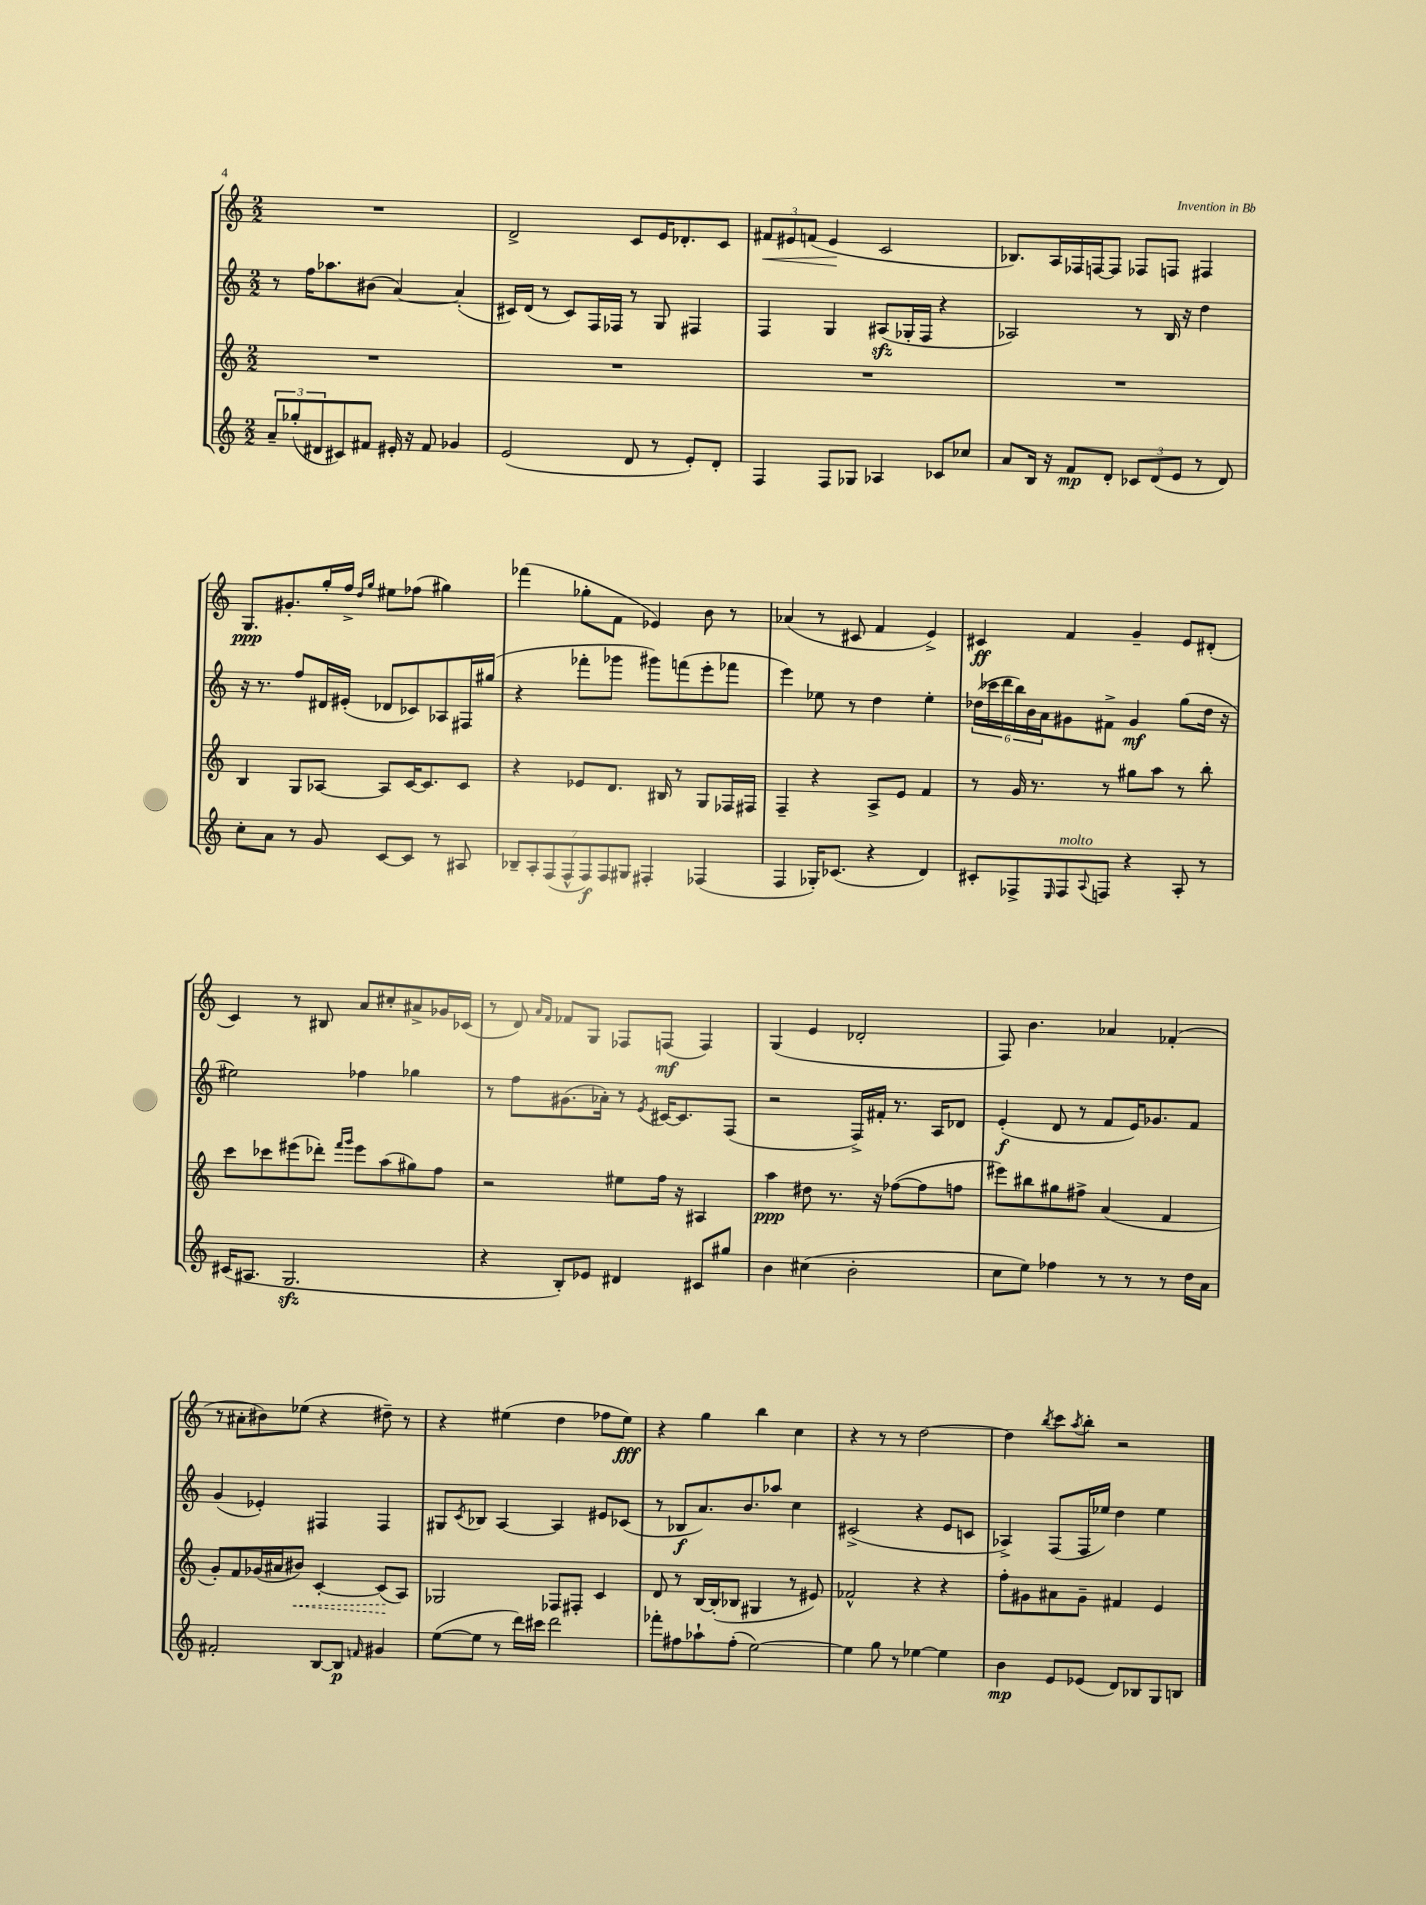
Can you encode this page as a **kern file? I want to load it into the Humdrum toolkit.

**kern	**dynam	**kern	**dynam	**kern	**dynam	**kern	**dynam
*part4	*part4	*part3	*part3	*part2	*part2	*part1	*part1
*staff4	*staff4	*staff3	*staff3	*staff2	*staff2	*staff1	*staff1
*clefG2	*	*clefG2	*	*clefG2	*	*clefG2	*
*k[]	*	*k[]	*	*k[]	*	*k[]	*
*M2/2	*	*M2/2	*	*M2/2	*	*M2/2	*
=64	=64	=64	=64	=64	=64	=64	=64
12a~/L	.	1r	.	8r	.	1r	.
(12gg-X'/	.	.	.	.	.	.	.
.	.	.	.	16ff\KL	.	.	.
12d#X/	.	.	.	.	.	.	.
.	.	.	.	8.aa-X\	.	.	.
8c#X/)	.	.	.	.	.	.	.
8f#X/J	.	.	.	(8b#X\J	.	.	.
16e#X'/	.	.	.	[4a/)	.	.	.
16r	.	.	.	.	.	.	.
8f#/	.	.	.	.	.	.	.
4g-X/	.	.	.	(4a'/]	.	.	.
=65	=65	=65	=65	=65	=65	=65	=65
(2e/	.	1r	.	16c#X/LL)	.	2d^/	.
.	.	.	.	(16d/JJ	.	.	.
.	.	.	.	8r	.	.	.
.	.	.	.	8c#/L)	.	.	.
.	.	.	.	16F/L	.	.	.
.	.	.	.	16F-X/JJ	.	.	.
8d/	.	.	.	8r	.	8c/L	.
8r	.	.	.	8G/	.	16e/K	.
.	.	.	.	.	.	8.d-X'/	.
8e'/L)	.	.	.	4F#X/	.	.	.
8d'/J	.	.	.	.	.	8c/J	.
=66	=66	=66	=66	=66	=66	=66	=66
!	!	!	!	!	!	!	!LO:HP:b
4F/	.	1r	.	4F/	.	12f#X/L	<
.	.	.	.	.	.	12e#X/	.
.	.	.	.	.	.	(12fn/J	.
8F/L	.	.	.	4G/	.	4e#/	.
8G-X/J	.	.	.	.	.	.	.
4A-X/	.	.	.	(8A#Xzz/L	.	2c/	[
.	.	.	.	16G-X'/L	.	.	.
.	.	.	.	16F/JJ	.	.	.
8c-X/L	.	.	.	4r	.	.	.
8cc-X/J	.	.	.	.	.	.	.
=67	=67	=67	=67	=67	=67	=67	=67
8a/L	.	1r	.	2A-X/)	.	8.B-X/L)	.
16B/Jk	.	.	.	.	.	.	.
16r	.	.	.	.	.	16A/L	.
8f/L	mp	.	.	.	.	16F-X/	.
.	.	.	.	.	.	[16Fn/J	.
8d'/J	.	.	.	.	.	8F/J]	.
12c-X/L	.	.	.	8r	.	8F-X/L	.
(12d/	.	.	.	.	.	.	.
.	.	.	.	16B/	.	8Fn/J	.
12e/J	.	.	.	.	.	.	.
.	.	.	.	16r	.	.	.
8r	.	.	.	4dd\	.	4F#X/	.
8d/)	.	.	.	.	.	.	.
!!LO:LB:g=z
=68	=68	=68	=68	=68	=68	=68	=68
8cc'\L	.	4B/	.	16r	.	8.G/L	ppp
.	.	.	.	8.r	.	.	.
8a\J	.	.	.	.	.	.	.
.	.	.	.	.	.	8.g#X'/	.
8r	.	8G/L	.	8ff/L	.	.	.
8g/	.	[8A-X/J	.	16d#X/L	.	16gg'/L	.
.	.	.	.	(16e#X'/JJ	.	16ff^/JJ	.
.	.	.	.	.	.	16qqdd/LL	.
.	.	.	.	.	.	16qqgg/JJ	.
[8c/L	.	8A-/L]	.	8d-X/L	.	8ee#X\L	.
8c/J]	.	[16c/K	.	8c-X/)	.	(8ff-X\J	.
.	.	8.c/]	.	.	.	.	.
8r	.	.	.	8A-X/	.	4gg#X\)	.
8A#X/	.	8c/J	.	16F#X/L	.	.	.
.	.	.	.	(16gg#X/JJ	.	.	.
=69	=69	=69	=69	=69	=69	=69	=69
14B-X~/L	.	4r	.	4r	.	(4fff-X\	.
14A'/	.	.	.	.	.	.	.
(14F/	.	.	.	.	.	.	.
14F^^/	.	.	.	.	.	.	.
.	.	8e-X/L	.	8fff-X'\L	.	8gg-X'\L	.
14F/)	f	.	.	.	.	.	.
14F/	.	.	.	.	.	.	.
.	.	8.d/J	.	8ggg-X\J	.	8f\J	.
14G#X/J	.	.	.	.	.	.	.
4F#X'/	.	.	.	8ggg#X\L)	.	4e-X/)	.
.	.	16B#X/	.	.	.	.	.
.	.	8r	.	(8fffn\	.	.	.
(4F-X/	.	8G/L	.	8eee'\	.	8b\	.
.	.	16F-X/L	.	8fff-X\J	.	8r	.
.	.	16F#X/JJ	.	.	.	.	.
=70	=70	=70	=70	=70	=70	=70	=70
4F/	.	4F~/	.	4eee\)	.	(4a-X/	.
16G-X'/KL)	.	4r	.	8ee-X\	.	8r	.
(8.c-X/J	.	.	.	.	.	.	.
.	.	.	.	8r	.	8c#X/	.
4r	.	8A^/L	.	4dd\	.	4f/	.
.	.	8e/J	.	.	.	.	.
4d/)	.	4f/	.	4ee-'\	.	4e^/)	.
=71	=71	=71	=71	=71	=71	=71	=71
8c#X'/L	.	8r	.	(24dd-X\LL	.	4c#X/	ff
.	.	.	.	24ccc-X\	.	.	.
.	.	.	.	24ddd\	.	.	.
8F-X^/	.	16g/	.	24bb\)	.	.	.
.	.	.	.	24b\	.	.	.
.	.	8.r	.	.	.	.	.
.	.	.	.	24a\J	.	.	.
16qqE/	.	.	.	.	.	.	.
!LO:TX:a:i:t=molto	!	!	!	!	!	!	!
8F-/	.	.	.	8g#X\	.	4f/	.
8qqA/	.	.	.	.	.	.	.
8Fn/J	.	8r	.	8f#X^\J	.	.	.
4r	.	8gg#X\L	.	4g#/	mf	4g~/	.
.	.	8aa\J	.	.	.	.	.
8A'/	.	8r	.	(8gg\L	.	8e/L	.
8r	.	8bb'\	.	16dd-\Jk	.	(8d#X'/J	.
.	.	.	.	16r	.	.	.
!!LO:LB:g=z
=72	=72	=72	=72	=72	=72	=72	=72
(16c#X/KL	.	8ccc\L	.	2ee#X\)	.	4c/)	.
8.A#X/J	.	.	.	.	.	.	.
.	.	8ccc-X\	.	.	.	.	.
2.Gzz/	.	(8eee#X\	.	.	.	8r	.
.	.	8ddd-X'\J)	.	.	.	8B#X/	.
.	.	16qqfff/LL	.	.	.	.	.
.	.	16qqggg/JJ	.	.	.	.	.
.	.	8eee#\L	.	4ff-X\	.	8a/L	.
.	.	(8aa\	.	.	.	8cc#X'/	.
.	.	8gg#X\)	.	4gg-X\	.	8a#X^/	.
.	.	8ff\J	.	.	.	16g-X/L	.
.	.	.	.	.	.	(16c-X/JJ	.
=73	=73	=73	=73	=73	=73	=73	=73
4r	.	2r	.	8r	.	8r	.
.	.	.	.	8ff\L	.	8d/)	.
.	.	.	.	.	.	16qqa/LL	.
.	.	.	.	.	.	16qqf/JJ	.
8B'/L)	.	.	.	(8.g#X\	.	8f-X/L	.
8e-X/J	.	.	.	.	.	8G/J	.
.	.	.	.	16a-X'\Jk)	.	.	.
4d#X/	.	8ee#X\L	.	8r	.	8F-X/L	.
.	.	.	.	8qe/	.	.	.
.	.	16ff\Jk	.	[16c#X/KL	.	(8Fn/J	mf
.	.	16r	.	8.c#/]	.	.	.
8c#X/L	.	4A#X/	.	.	.	4F/)	.
8gg#X/J	.	.	.	(8F/J	.	.	.
=74	=74	=74	=74	=74	=74	=74	=74
4b\	.	4aa\	ppp	2r	.	(4G/	.
(4cc#X\	.	8dd#X\	.	.	.	4e/	.
.	.	8.r	.	.	.	.	.
2b'\	.	.	.	16F^/LL)	.	2d-X'/	.
.	.	16r	.	16f#X'/JJ	.	.	.
.	.	([8ff-X\L	.	8.r	.	.	.
.	.	8ff-\]	.	.	.	.	.
.	.	.	.	16A/KL	.	.	.
.	.	8ffn\J	.	8d-X/J	.	.	.
=75	=75	=75	=75	=75	=75	=75	=75
8cc\L	.	8eee#X\L)	.	(4e'/	f	8F/)	.
8ee\J)	.	8bb#X\	.	.	.	4.b\	.
4ff-X\	.	8gg#X\	.	8d/	.	.	.
.	.	8ff#X^\J	.	8r	.	.	.
8r	.	(4a/	.	8f/L	.	4a-X/	.
8r	.	.	.	16e/K)	.	.	.
.	.	.	.	8.g-X/	.	.	.
8r	.	4f/	.	.	.	(4f-X'/	.
16dd\LL	.	.	.	8f/J	.	.	.
16a\JJ	.	.	.	.	.	.	.
!!LO:LB:g=z
=76	=76	=76	=76	=76	=76	=76	=76
2f#X'/	.	8g'/L)	.	(4g/	.	8r	.
.	.	8f/	.	.	.	8a#X'\L	.
.	.	(16g-X/L	.	4e-X'/)	.	8b#X\)	.
.	.	16a#X/J	.	.	.	.	.
!	!	!	!LO:HP:b	!	!	!	!
.	.	8b#X/J)	<	.	.	(8ee-X\J	.
[8B/L	.	[4c'/	.	4F#X/	.	4r	.
8B/J]	p	.	.	.	.	.	.
16qqfn/	.	.	.	.	.	.	.
4g#X/	.	(8c/L]	.	4F#/	.	8dd#X~\)	.
.	.	8A/J)	[	.	.	8r	.
=77	=77	=77	=77	=77	=77	=77	=77
([8ee\L	.	2G-X/	.	8G#X/L	.	4r	.
.	.	.	.	8qc/	.	.	.
8ee\J]	.	.	.	8B-X/J	.	.	.
8r	.	.	.	[4A/	.	(4ee#X\	.
16ddd\LL)	.	.	.	.	.	.	.
16ccc#X\JJ	.	.	.	.	.	.	.
2ddd\	.	8F-X/L	.	4A/]	.	4dd\	.
.	.	8F#X'/J	.	.	.	.	.
.	.	4c/	.	8e#X/L	.	8ff-X\L	.
.	.	.	.	(8c-X/J	.	8ee#\J)	fff
=78	=78	=78	=78	=78	=78	=78	=78
8fff-X'\L	.	8d/	.	8r	.	4r	.
8ff#X\	.	8r	.	8B-X/L	f	.	.
8aa-X`\	.	[16B/LL	.	8.a/)	.	4gg\	.
.	.	(16B'/J]	.	.	.	.	.
(8ff#'\J	.	8B-X/J	.	.	.	.	.
.	.	.	.	8.b/	.	.	.
[2ee\)	.	4G#X/	.	.	.	4bb\	.
.	.	.	.	8aa-X/J	.	.	.
.	.	8r	.	4cc\	.	4cc\	.
.	.	8e#X/)	.	.	.	.	.
=79	=79	=79	=79	=79	=79	=79	=79
4ee\]	.	2f-X^^/	.	(2c#X^/	.	4r	.
8gg\	.	.	.	.	.	8r	.
8r	.	.	.	.	.	8r	.
[4ee-X\	.	4r	.	4r	.	[2dd\	.
4ee-\]	.	4r	.	8e/L	.	.	.
.	.	.	.	8cn/J	.	.	.
=80	=80	=80	=80	=80	=80	=80	=80
4b\	mp	8ff'\L	.	4A-X^/)	.	4dd\]	.
.	.	8g#X\	.	.	.	.	.
.	.	.	.	.	.	8qbb/	.
8e/L	.	8a#X\	.	(8F/L	.	8ccc\L	.
.	.	.	.	.	.	8qaa/	.
(8e-X/J	.	8g#~\J	.	16F/L	.	8bb'\J	.
.	.	.	.	16ee-X/JJ)	.	.	.
8d/L)	.	4f#X/	.	4dd\	.	2r	.
8B-X/	.	.	.	.	.	.	.
8G/	.	4e/	.	4ee-\	.	.	.
8Bn/J	.	.	.	.	.	.	.
==	==	==	==	==	==	==	==
*-	*-	*-	*-	*-	*-	*-	*-
